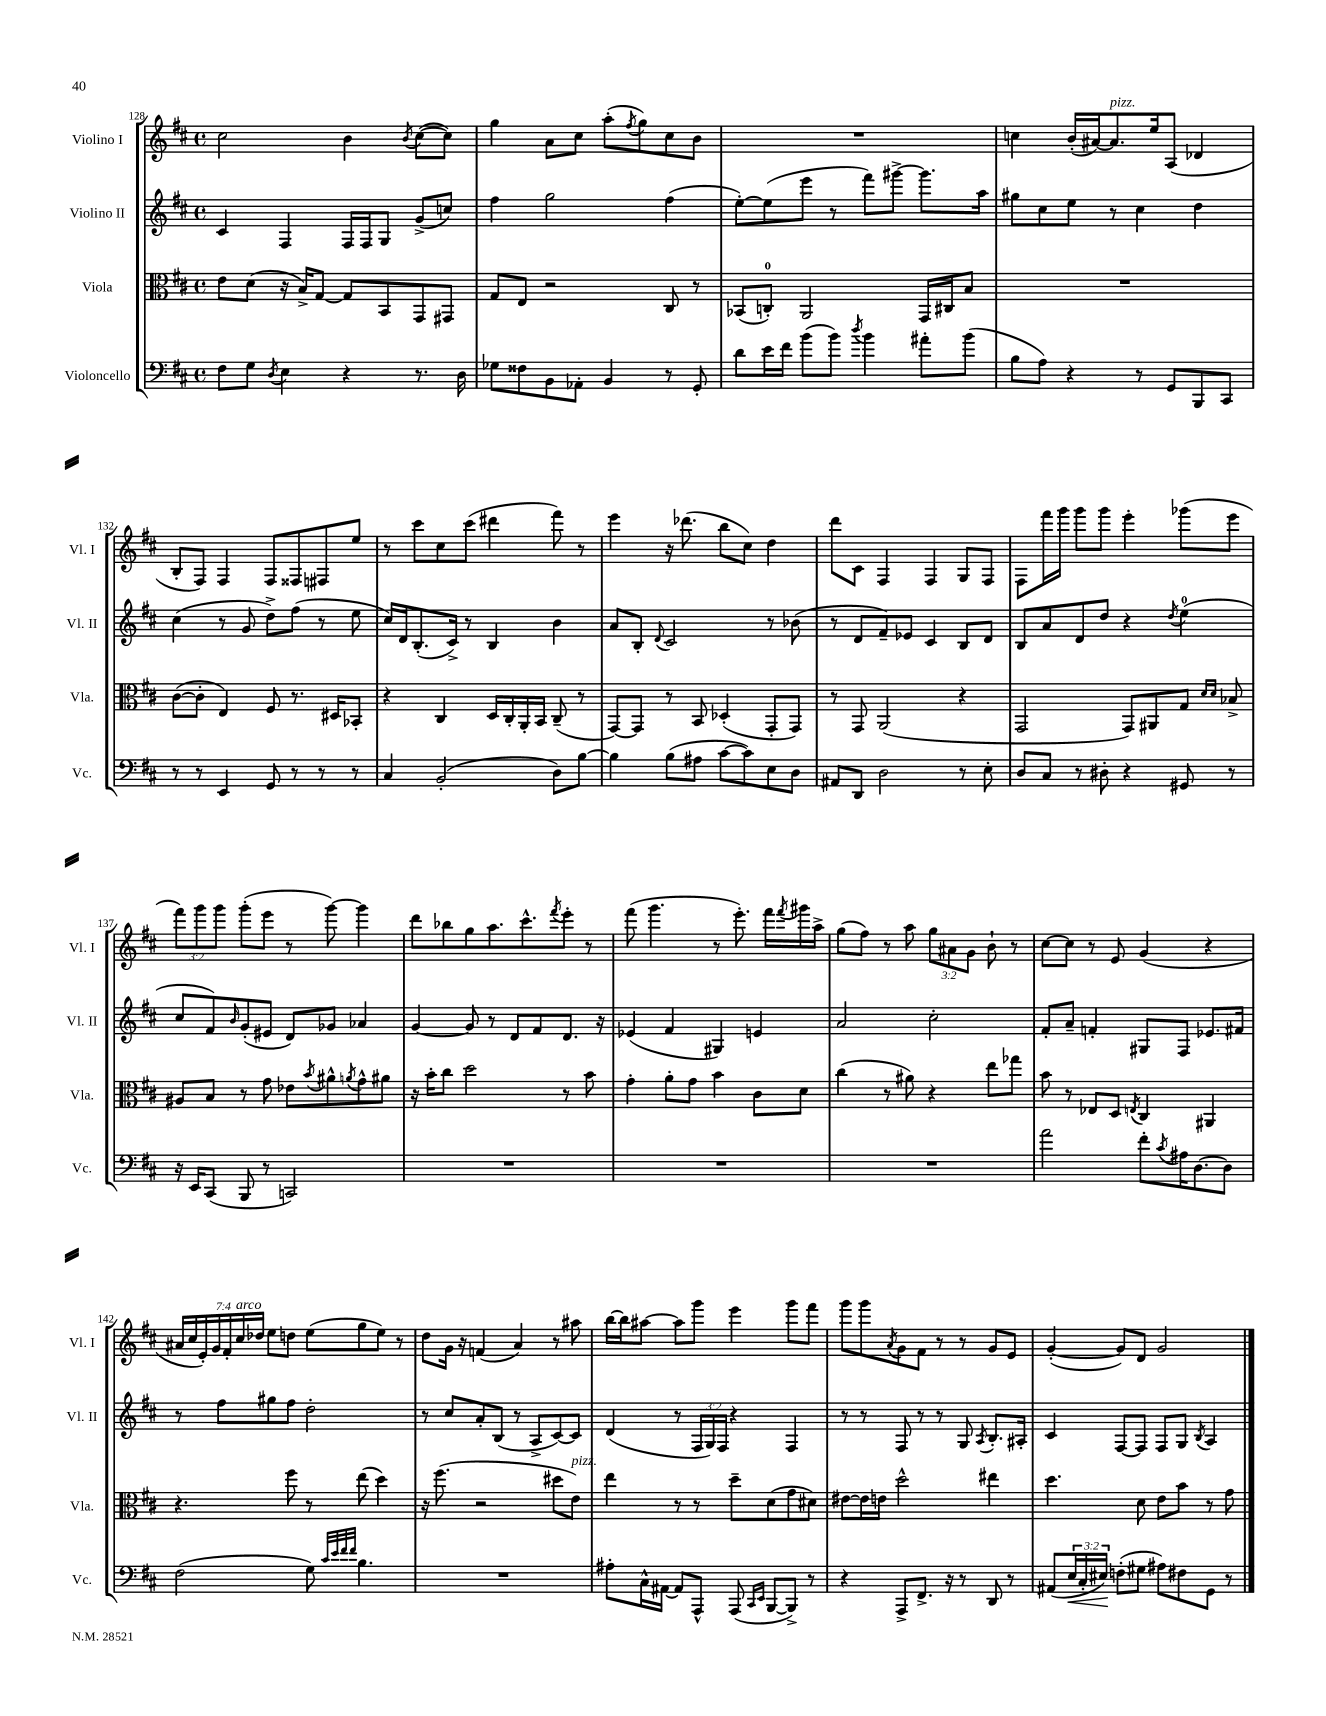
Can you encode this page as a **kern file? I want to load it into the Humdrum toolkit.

**kern	**kern	**kern	**kern
*staff4	*staff3	*staff2	*staff1
*clefF4	*clefC3	*clefG2	*clefG2
*k[f#c#]	*k[f#c#]	*k[f#c#]	*k[f#c#]
*M4/4	*M4/4	*M4/4	*M4/4
*met(c)	*met(c)	*met(c)	*met(c)
8F#\L	8e\L	4c#/	2cc#\
8G\J	(8d\J	.	.
8qD/	.	.	.
4E\	16r	4F#/	.
.	16B^/LK)	.	.
.	[8G/J	.	.
4r	8G/]L	16F#/LL	4b\
.	.	16F#/J	.
.	8BB/	8G/J	.
.	.	.	8qb/
8.r	8GG/	(8g^/L	([8cc#\L
.	8GG#/J	8cc/J)	8cc#\]J)
16D\	.	.	.
=	=	=	=
8G-\L	8G/L	4ff#\	4gg\
8F##\	8E/J	.	.
8BB\	2r	2gg\	8a\L
8AA-'\J	.	.	8cc#\J
4BB/	.	.	(8aa'\L
.	.	.	8qff#/
.	.	.	8gg\)
8r	8C#/	(4ff#\	8cc#\
8GG'/	8r	.	8b\J
=	=	=	=
8d\L	(8BB-/L	[8ee'\L)	1r
16e\L	8C'/J)	(8ee\]	.
16f#\JJ	.	.	.
(8b\L	2AA/	8eee\J	.
8b\J)	.	8r	.
8qdd/	.	.	.
4b\	.	8fff#\L)	.
.	.	[8ggg#^\J	.
8a#'\L	16GG/LL	8.ggg#\]L	.
.	16C#/J	.	.
(8b\J	8B/J	.	.
.	.	16aa\Jk	.
=	=	=	=
8B\L	1r	8gg#\L	4cc\
8A\J)	.	8cc#\	.
4r	.	8ee\J	(16b'/LL
.	.	.	[16a#/J)
.	.	8r	8.a#/]
8r	.	4cc#\	.
.	.	.	16ee/k
8GG/L	.	.	(8A/J
8BBB/	.	4dd\	4d-/
8CC#/J	.	.	.
=	=	=	=
8r	([8c#\L	(4cc#\	8B'/L
8r	8c#'\]J	.	8F#/J)
4EE/	4E/)	8r	4F#/
.	.	8g/	.
8GG/	8F#/	8dd^\L)	8F#/L
8r	8.r	(8ff#\J	8F##/
8r	.	8r	8F#/
.	16D#/LK	.	.
8r	8BB-'/J	8ee\	8ee/J
=	=	=	=
4C#/	4r	16cc#/LL)	8r
.	.	16d/J	.
.	.	(8.B'/	8ccc#\L
(2BB'/	4C#/	.	8cc#\
.	.	16c#^/Jk)	.
.	.	8r	(8ccc#\J
.	16D/LL	4B/	4ddd#\
.	16C#'/	.	.
.	16AA'/	.	.
.	16BB/JJ	.	.
8D\L)	(8C#~/	4b\	8fff#\)
[8B\J	8r	.	8r
=	=	=	=
4B\]	[8GG/L)	8a/L	4eee\
.	8GG/]J	8B'/J	.
.	.	8qqd/	.
(8B\L	8r	2c#/	16r
.	.	.	(8.ddd-\
8A#\J	8BB/	.	.
[8c#\L	(4D-'/	.	8bb\L
8c#\])	.	.	8cc#\J)
8E\	8GG'/L	8r	4dd\
8D\J	8GG/J)	(8b-\	.
=	=	=	=
8AA#/L	8r	8r	8ddd\L
8DD/J	8GG/	8d/L	8c#\J
2D\	(2AA/	8f#~/)	4F#/
.	.	8e-/J	.
.	.	4c#/	4F#/
8r	4r	8B/L	8G/L
8E'\	.	8d/J	8F#/J
=	=	=	=
8D/L	2GG/	8B/L	8F#\L
8C#/J	.	8a/	16fff#\L
.	.	.	16ggg\JJ
8r	.	8d/	8ggg\L
8D#'\	.	8dd/J	8ggg\J
4r	8GG/L)	4r	4eee'\
.	8AA#/	.	.
.	.	8qdd/	.
8GG#/	8G/J	(4ee\	(8ggg-\L
.	16qqd/LL	.	.
.	16qqd/JJ	.	.
8r	8B-^/	.	8eee\J
=	=	=	=
16r	8A#/L	8cc#/L	12fff#\L)
16EE/LK	.	.	.
.	.	.	12ggg\
(8CC#/J	8B/J	8f#/)	.
.	.	.	12ggg\J
.	.	16qqb/	.
8BBB/	8r	(8g'/	(8ggg'\L
8r	8g\	8e#/J	8eee\J
2CC/)	8e-\L	8d/L)	8r
.	8qb/	.	.
.	8a#^^\	8g-/J	[8ggg\)
.	8qa/	.	.
.	8g^^\	4a-/	4ggg\]
.	8a#\J	.	.
=	=	=	=
1r	16r	[4g/	8ddd\L
.	16b'\LK	.	.
.	8cc#\J	.	8bb-\
.	2dd\	8g/]	8gg\
.	.	8r	8.aa\
.	.	8d/L	.
.	.	.	8.ccc#^^\
.	.	8f#/	.
.	.	.	8qfff#/
.	8r	8.d/J	8eee'\J
.	8b\	.	8r
.	.	16r	.
=	=	=	=
1r	4g'\	(4e-/	(8fff#\
.	.	.	4.ggg\
.	8a'\L	4f#/	.
.	8g\J	.	.
.	4b\	4G#/)	8r
.	.	.	8.eee'\)
.	8c#\L	4e/	.
.	.	.	16fff#\LL
.	.	.	8qfff#/
.	8d\J	.	16ggg#\
.	.	.	16aa^\JJ
=	=	=	=
1r	(4cc#\	2a/	(8gg\L
.	.	.	8ff#\J)
.	8r	.	8r
.	8a#\)	.	8aa\
.	4r	2cc#'\	12gg\L
.	.	.	12a#\
.	.	.	12g\J
.	8ee\L	.	8b`\
.	8gg-\J	.	8r
=	=	=	=
2a\	8b\	8f#'/L	[8cc#\L
.	8r	8a~/J	8cc#\]J
.	8E-/L	4f'/	8r
.	8D/J	.	8e/
.	8qE/	.	.
8f#'\L	4C#/	8G#/L	(4g/
8qc#/	.	.	.
16A#\K	.	8F#/J	.
[8.D\	.	.	.
.	4AA#/	8.e-/L	4r
8D\]J	.	.	.
.	.	16f#/Jk	.
=	=	=	=
(2F#\	4.r	8r	28a#/LL
.	.	.	28cc#/
.	.	.	28e'/)
.	.	.	28g/
.	.	8ff#\L	.
.	.	.	28f#'/
.	.	.	28cc#/
.	.	.	28dd-/JJ
.	.	8gg#\	8ee\L
.	8ff#\	8ff#\J	8dd\J
8G\)	8r	2dd'\	(8ee\L
32qqc#/LLL	.	.	.
32qqe/	.	.	.
32qqf#/	.	.	.
32qqf#/JJJ	.	.	.
4.B\	(8ee\	.	8gg\
.	4dd\)	.	8ee\J)
.	.	.	8r
=	=	=	=
1r	16r	8r	8dd\L
.	(8.ff#\	.	.
.	.	8cc#/L	16g\Jk
.	.	.	16r
.	2r	8a'/	(4f/
.	.	(8B/J	.
.	.	8r	4a/)
.	.	8A^/L	.
.	8dd#\L	[8c#/)	8r
.	8e\J)	8c#/]J	8aa#\
=	=	=	=
8A#'\L	4ee\	(4d/	[16bb\LL
.	.	.	16bb\]J
16C#^^\L	.	.	[8aa#\J
[16AA#\JJ	.	.	.
8AA#/]L	8r	8r	8aa#\]L
8AAA^^/J	8r	24F#/LL	8ggg\J
.	.	24G/)	.
.	.	24F#/JJ	.
(8AAA/	8dd~\L	4r	4eee\
16qqCC#/LL	.	.	.
16qqEE/JJ	.	.	.
[8BBB/L	(8d\	.	.
8BBB^/]J)	8g\	4F#/	8ggg\L
8r	8d#\J)	.	8fff#\J
=	=	=	=
4r	[8e#\L	8r	8ggg\L
.	16e#\]L	8r	8ggg\
.	16e\JJ	.	.
.	.	.	8qa/
8AAA^/L	2dd^^\	8F#/	8g\
8.FF#^/J	.	8r	8f#\J
.	.	8r	8r
16r	.	.	.
8r	.	8G/	8r
.	.	8qA/	.
8DD/	4ee#\	8.B'/L	8g/L
8r	.	.	8e/J
.	.	16A#'/Jk	.
=	=	=	=
(8AA#/L	4.dd\	4c#/	([4g'/
24E/L	.	.	.
24C#'/	.	.	.
24E#/JJ)	.	.	.
(8F'\L	.	[8F#/L	8g/]L)
8G#\J	8d\	8F#/]J	8d/J
8A#\L)	8e\L	8F#/L	2g/
8F#\	8b\J	8G/J	.
.	.	8qB/	.
8GG\J	8r	4A/	.
8r	8g\	.	.
==	==	==	==
*-	*-	*-	*-
